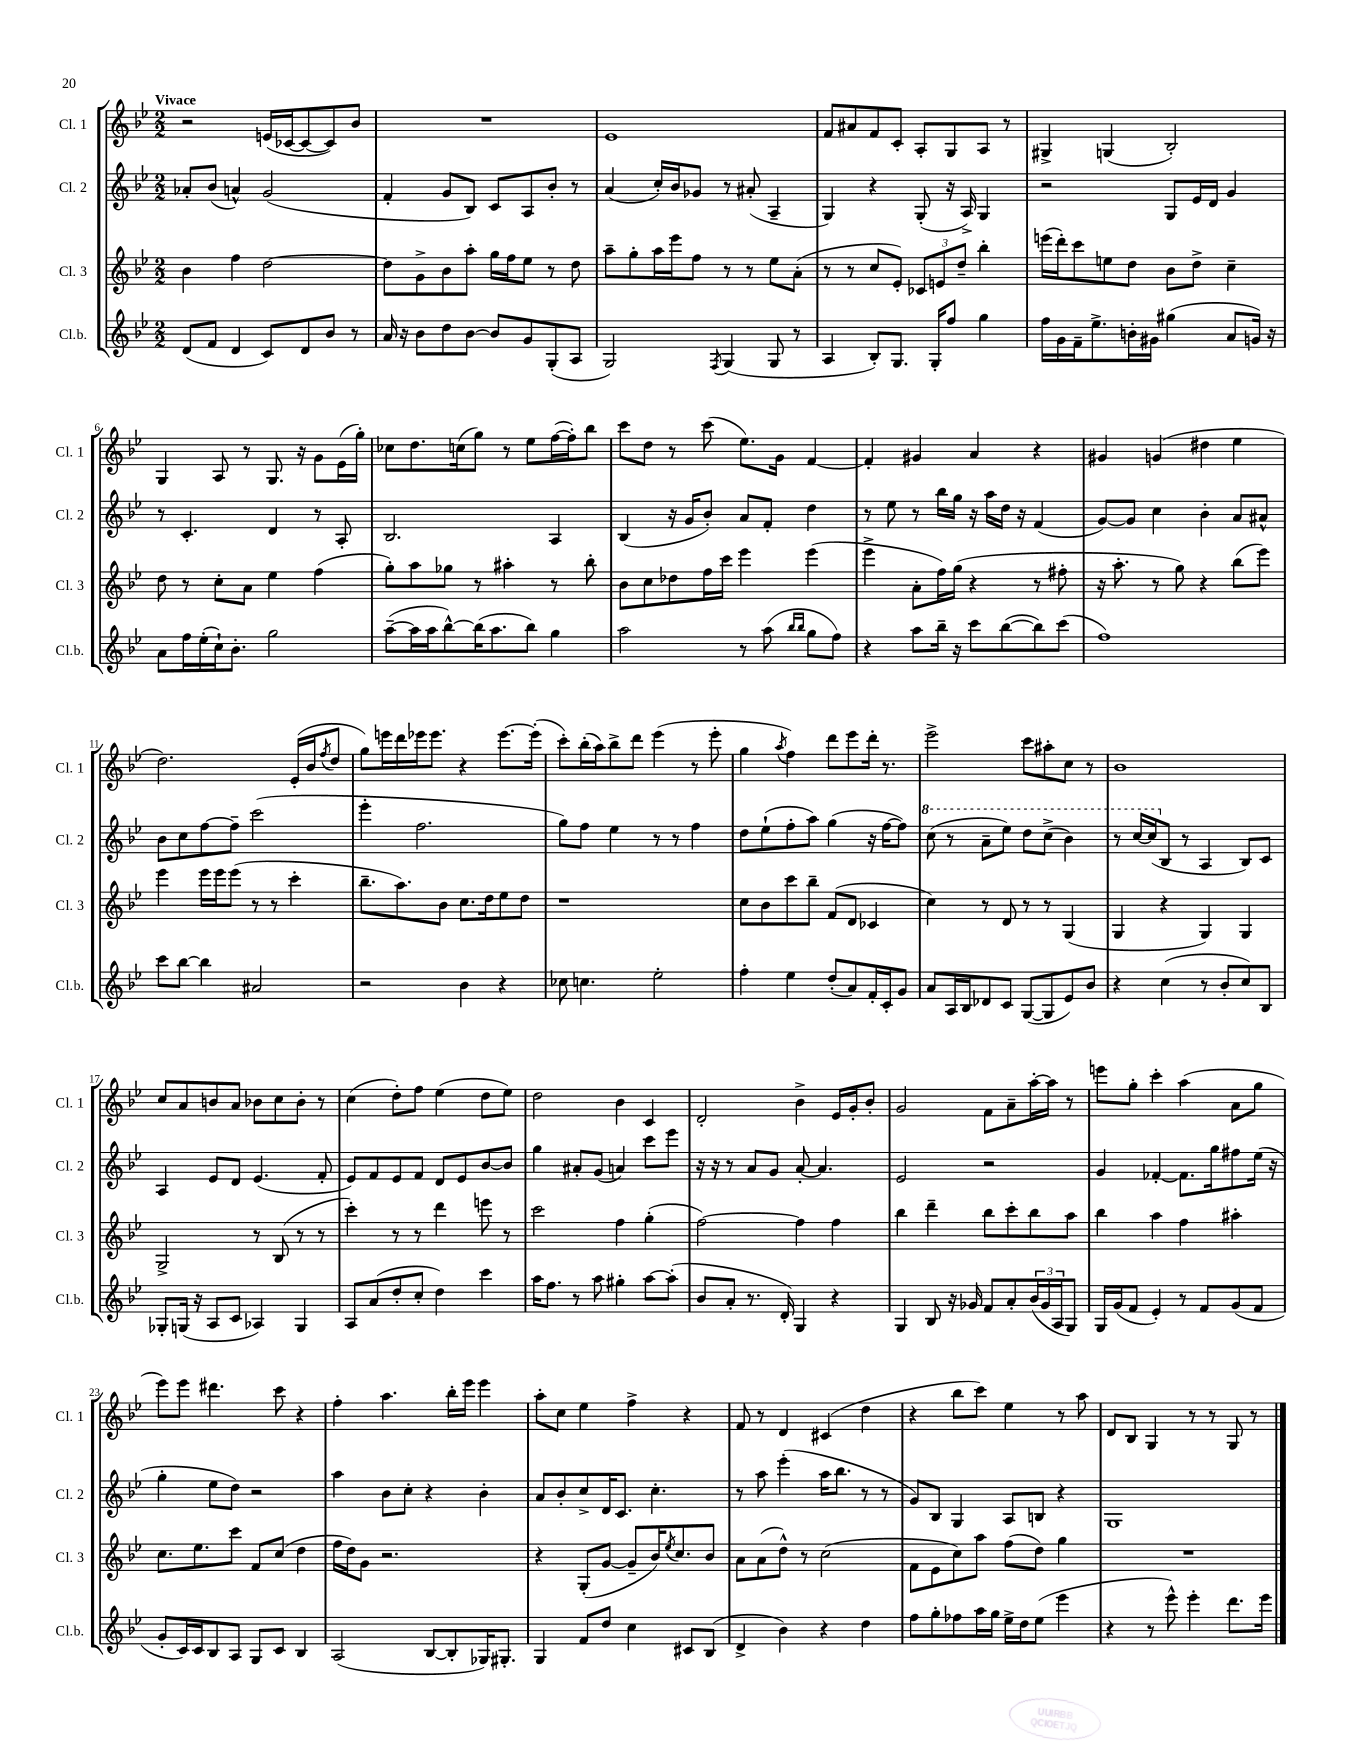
<<
\new StaffGroup <<
\new Staff = "s0" \with { instrumentName = "Cl. 1" shortInstrumentName = "Cl. 1" } {
    \clef treble \key bes \major \numericTimeSignature \time 2/2 \tempo "Vivace"
    r2 e'16( ces'16~ ces'8~ ces'8) bes'8 |
    R1 |
    ees'1 |
    f'8 ais'8 f'8 c'8-. a8-. g8 a8 r8 |
    gis4-> g4( bes2-.) |
    g4 a8 r8 g8. r16 g'8 ees'16( g''16-.) |
    ces''8 d''8. c''16( g''8) r8 ees''8 f''16~( f''16-.) bes''8 |
    c'''8 d''8 r8 c'''8( ees''8.) g'16 f'4~ |
    f'4-. gis'4 a'4 r4 |
    gis'4 g'4( dis''4 ees''4 |
    d''2.) ees'16-.( bes'16 \acciaccatura { f''8 } d''8 |
    g''8) e'''16 d'''16 ees'''16 ees'''8. r4 ees'''8.~ ees'''16-.( |
    c'''8-.) bes''16-.( a''16) bes''8-> d'''8 ees'''4( r8 ees'''8-. |
    g''4 \acciaccatura { a''8 } f''4) d'''8 ees'''8 d'''16-. r8. |
    ees'''2-> c'''8 ais''8-. c''8 r8 |
    bes'1 |
    c''8 a'8 b'8 a'8 bes'8 c''8 bes'8-. r8 |
    c''4( d''8-.) f''8 ees''4( d''8 ees''8) |
    d''2 bes'4 c'4 |
    d'2-. bes'4-> ees'16 g'16-. bes'8-. |
    g'2 f'8 a'8-- a''16~-. a''16 r8 |
    e'''8 g''8-. c'''4-. a''4( a'8 g''8 |
    ees'''8) ees'''8 dis'''4. c'''8 r4 |
    f''4-. a''4. bes''16-. ees'''16 ees'''4 |
    a''8-. c''8 ees''4 f''4-> r4 |
    f'8 r8 d'4 cis'4( d''4 |
    r4 bes''8 c'''8) ees''4 r8 a''8 |
    d'8 bes8 g4 r8 r8 g8 r8 \bar "|." |
}
\new Staff = "s1" \with { instrumentName = "Cl. 2" shortInstrumentName = "Cl. 2" } {
    \clef treble \key bes \major \numericTimeSignature \time 2/2
    aes'8-. bes'8( a'4-^) g'2( |
    f'4-. g'8 bes8) c'8 a8 bes'8-. r8 |
    a'4( c''16-.) bes'16 ges'8 r8 ais'8-.( a4-- |
    g4) r4 g8-.( r16 a16->) g4 |
    r2 g8 ees'16 d'16 g'4 |
    r8 c'4.-. d'4 r8 a8-. |
    bes2. a4 |
    bes4( r16 g'16 bes'8-.) a'8 f'8-. d''4 |
    r8 ees''8 r8 bes''16 g''16 r16 a''16 d''16 r16 f'4( |
    g'8~) g'8 c''4 bes'4-. a'8 ais'8-^ |
    bes'8 c''8 f''8~ f''8-- c'''2( |
    ees'''4-. f''2. |
    g''8) f''8 ees''4 r8 r8 f''4 |
    d''8 ees''8-!( f''8-. a''8) g''4( r16 f''16~ f''8) |
    \ottava #1 c'''8( r8 a''8-- ees'''8) d'''8 c'''8->( bes''4) |
    r8 c'''16~ c'''16( \ottava #0 bes8 r8 a4 bes8) c'8 |
    a4 ees'8 d'8 ees'4.( f'8-. |
    ees'8) f'8 ees'8 f'8 d'8 ees'8 bes'8~ bes'8 |
    g''4 ais'8-. g'8( a'4) c'''8 ees'''8 |
    r16 r16 r8 a'8 g'8 a'8~-. a'4. |
    ees'2 r2 |
    g'4 fes'4~-. fes'8. g''16 fis''8 ees''16( r16 |
    g''4-. ees''8 d''8) r2 |
    a''4 bes'8 c''8-. r4 bes'4-. |
    a'8 bes'8-. c''8-> d'16 c'8. c''4.-. |
    r8 a''8 ees'''4-.( a''16 bes''8. r8 r8 |
    g'8) bes8 g4 a8 b8 r4 |
    g1 \bar "|." |
}
\new Staff = "s2" \with { instrumentName = "Cl. 3" shortInstrumentName = "Cl. 3" } {
    \clef treble \key bes \major \numericTimeSignature \time 2/2
    bes'4 f''4 d''2~ |
    d''8 g'8-> bes'8 a''8-. g''16 f''16 ees''8 r8 d''8 |
    a''8-- g''8-. a''16 ees'''16 f''8 r8 r8 ees''8 a'8-.( |
    r8 r8 c''8 ees'8-.) \tuplet 3/2 { ces'8 e'8 d''8-- } bes''4-. |
    e'''16( d'''16-.) c'''8 e''8 d''8 bes'8 d''8-> c''4-- |
    d''8 r8 c''8-. a'8 ees''4 f''4( |
    g''8-.) a''8 ges''8 r8 ais''4-. r8 bes''8-. |
    bes'8 c''8 des''8 f''16 c'''16 ees'''4 ees'''4( |
    ees'''4-> a'8-. f''16) g''16( r4 r8 fis''8-. |
    r16 a''8.-. r8 g''8) r4 bes''8( ees'''8) |
    ees'''4 ees'''16 ees'''16 ees'''8( r8 r8 c'''4-. |
    bes''8.-- a''8.) bes'8 c''8. d''16 ees''8 d''8 |
    r1 |
    c''8 bes'8 c'''8 bes''8-- f'8( d'8 ces'4 |
    c''4) r8 d'8 r8 r8 g4( |
    g4 r4 g4) g4 |
    g2-> r8 bes8( r8 r8 |
    c'''4-.) r8 r8 d'''4 e'''8 r8 |
    c'''2 f''4 g''4-.( |
    f''2~) f''4 f''4 |
    bes''4 d'''4-- bes''8 c'''8-. bes''8 a''8 |
    bes''4 a''4 f''4 ais''4-. |
    c''8. ees''8. c'''8 f'8 c''8( d''4 |
    f''16 d''16) g'8 r2. |
    r4 g8-.( g'8~ g'8-- bes'16) \acciaccatura { ees''8 } c''8. bes'8 |
    a'8 a'8( d''8-^) r8 c''2( |
    f'8 ees'8 c''8) a''8 f''8( d''8) g''4 |
    R1 \bar "|." |
}
\new Staff = "s3" \with { instrumentName = "Cl.b." shortInstrumentName = "Cl.b." } {
    \clef treble \key bes \major \numericTimeSignature \time 2/2
    d'8( f'8 d'4 c'8) d'8 bes'8 r8 |
    a'16 r16 bes'8 d''8 bes'8~ bes'8 g'8 g8-.( a8 |
    g2) \acciaccatura { f8 } g4( g8 r8 |
    a4 bes8-.) g8. g16-. f''8 g''4 |
    f''16 g'16 f'16-- ees''8.-> b'16-. gis'16 gis''4( a'8 g'16) r16 |
    a'8 f''16 ees''16-.( c''16-!) bes'8.-. g''2 |
    a''8~--( a''16 a''16 bes''8~-^) bes''16( a''8. bes''8) g''4 |
    a''2 r8 a''8( \grace { bes''16 bes''16 } g''8 f''8) |
    r4 a''8 bes''16-- r16 c'''8 bes''8~( bes''8) c'''8( |
    f''1) |
    c'''8 bes''8~ bes''4 ais'2 |
    r2 bes'4 r4 |
    ces''8 c''4. ees''2-. |
    f''4-. ees''4 d''8-.( a'8) f'16-. c'16-. g'8 |
    a'8 a16 bes16 des'8 c'8 g8~( g8 ees'8) bes'8 |
    r4 c''4( r8 bes'8-. c''8) bes8 |
    ges8-. g16( r16 a8 c'8 aes4) g4 |
    a8 a'8( d''8-. c''8-. d''4) c'''4 |
    a''16 f''8. r8 a''8 gis''4-. a''8~ a''8-.( |
    bes'8 a'8-. r8. d'16-.) g4 r4 |
    g4 bes8 r16 ges'16 f'8 a'8-. \tuplet 3/2 { bes'16( ges'16 a16 } g8) |
    g16 g'16( f'8 ees'4-.) r8 f'8 g'8( f'8 |
    g'8-. c'16) c'16 bes8 a8 g8 c'8 bes4 |
    a2( bes8~ bes8-. ges16) gis8.-. |
    g4 f'8 d''8 c''4 cis'8 bes8( |
    d'4-> bes'4) r4 d''4 |
    f''8 g''8-. fes''8 a''16 g''16 ees''16-> d''16 ees''8( ees'''4 |
    r4 r8 ees'''8-^) ees'''4-. d'''8. ees'''16 \bar "|." |
}
>>
>>
